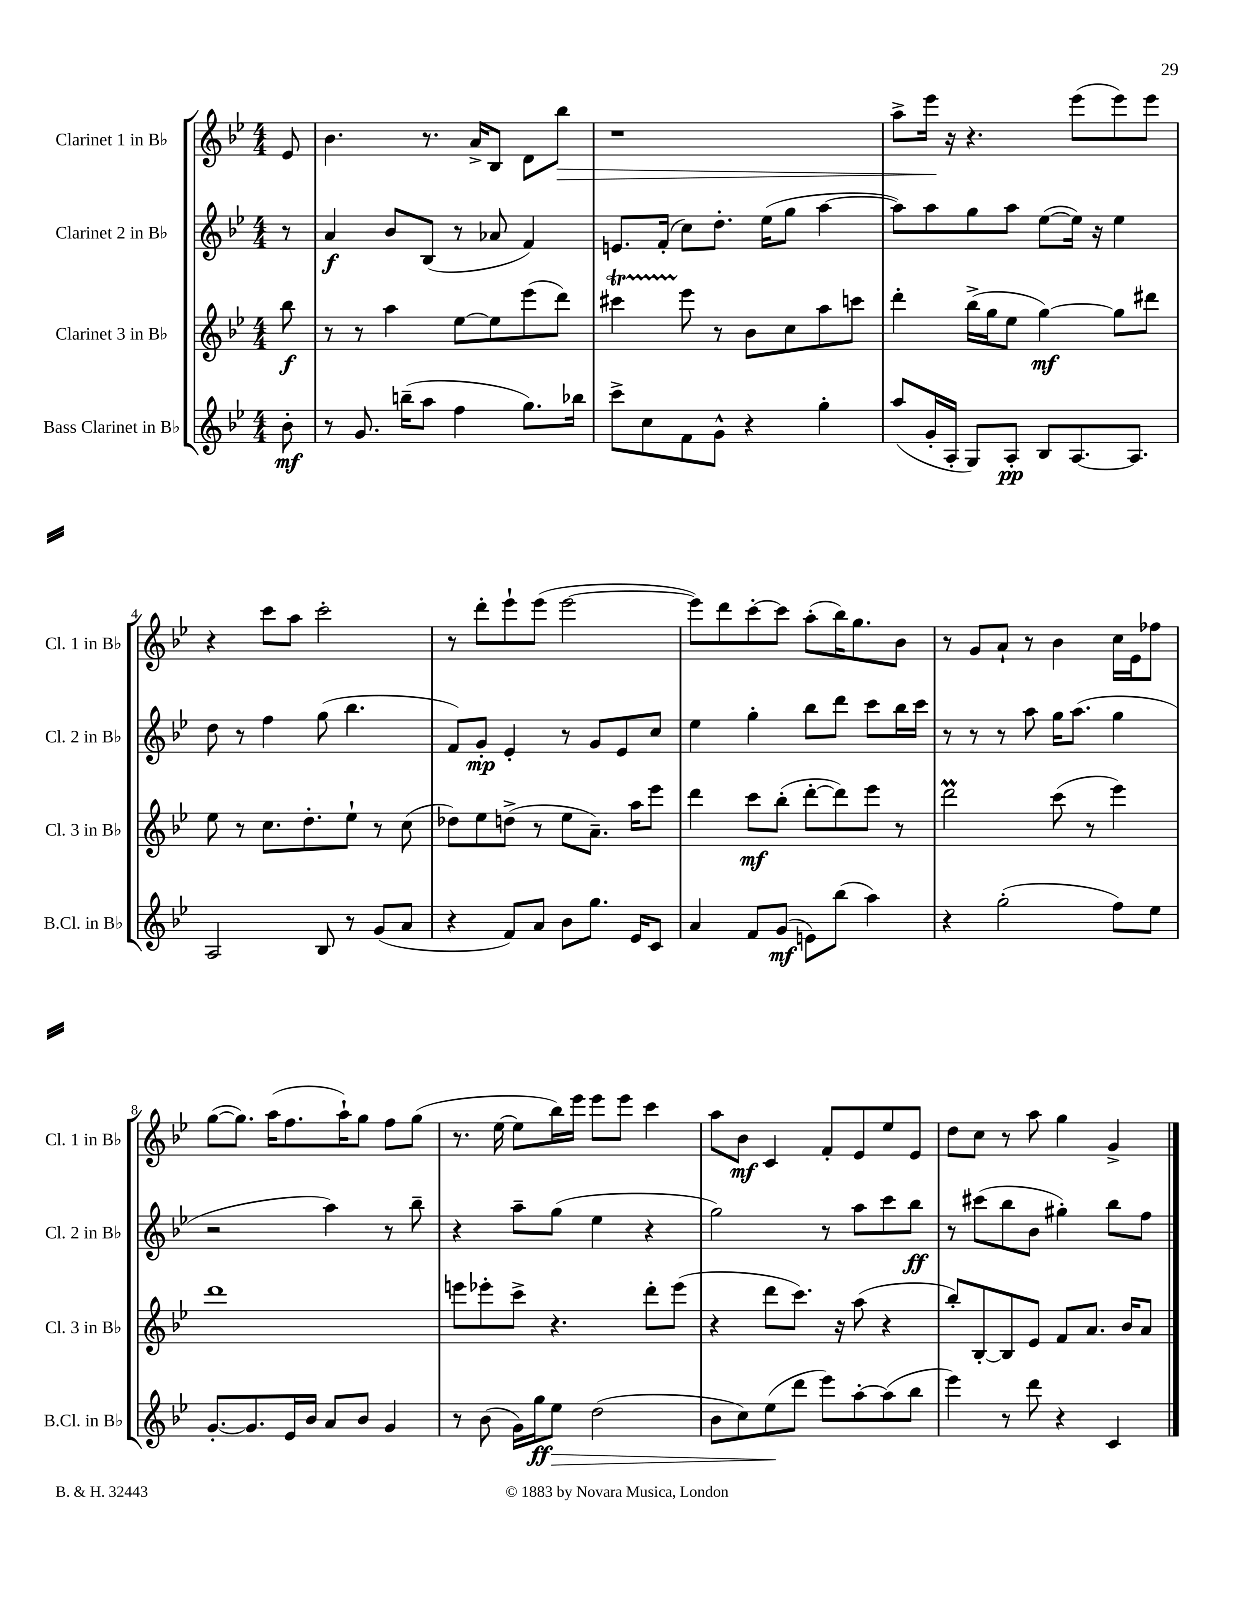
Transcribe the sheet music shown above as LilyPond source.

<<
\new StaffGroup <<
\new Staff = "s0" \with { instrumentName = "Clarinet 1 in Bb" shortInstrumentName = "Cl. 1 in Bb" } {
    \clef treble \key bes \major \numericTimeSignature \time 4/4 \partial 8
    ees'8 |
    bes'4. r8. a'16-> bes8 d'8 bes''8\> |
    r1 |
    a''8-> ees'''16\! r16 r4. ees'''8( ees'''8) ees'''8 |
    r4 c'''8 a''8 c'''2-. |
    r8 d'''8-. ees'''8-! ees'''8( ees'''2~ |
    ees'''8) d'''8 c'''8~-. c'''8 a''8-.( bes''16) g''8. bes'8 |
    r8 g'8 a'8-! r8 bes'4 c''16 ees'16 fes''8 |
    g''8~( g''8.) a''16( f''8. a''16-!) g''8 f''8 g''8( |
    r8. ees''16~ ees''8 bes''16) ees'''16 ees'''8 ees'''8 c'''4 |
    a''8 bes'8\mf c'4 f'8-. ees'8 ees''8 ees'8 |
    d''8 c''8 r8 a''8 g''4 g'4-> \bar "|." |
}
\new Staff = "s1" \with { instrumentName = "Clarinet 2 in Bb" shortInstrumentName = "Cl. 2 in Bb" } {
    \clef treble \key bes \major \numericTimeSignature \time 4/4 \partial 8
    r8 |
    a'4\f bes'8 bes8( r8 aes'8 f'4) |
    e'8. f'16-.( c''8) d''8.-. ees''16( g''8 a''4~ |
    a''8) a''8 g''8 a''8 ees''8~( ees''16) r16 ees''4 |
    d''8 r8 f''4 g''8( bes''4. |
    f'8) g'8-.\mp ees'4-. r8 g'8 ees'8 c''8 |
    ees''4 g''4-. bes''8 d'''8 c'''8 bes''16 c'''16 |
    r8 r8 r8 a''8 g''16 a''8.( g''4 |
    r2 a''4) r8 bes''8-- |
    r4 a''8-- g''8( ees''4 r4 |
    g''2) r8 a''8 c'''8 bes''8\ff |
    r8 cis'''8( bes''8 bes'8 gis''4-.) bes''8 f''8 \bar "|." |
}
\new Staff = "s2" \with { instrumentName = "Clarinet 3 in Bb" shortInstrumentName = "Cl. 3 in Bb" } {
    \clef treble \key bes \major \numericTimeSignature \time 4/4 \partial 8
    bes''8\f |
    r8 r8 a''4 ees''8~ ees''8 ees'''8( d'''8) |
    cis'''4\startTrillSpan ees'''8\stopTrillSpan r8 bes'8 c''8 a''8 c'''8 |
    d'''4-. bes''16->( g''16 ees''8 g''4~\mf) g''8 dis'''8 |
    ees''8 r8 c''8. d''8.-. ees''8-! r8 c''8( |
    des''8) ees''8 d''8->( r8 ees''8 a'8.--) a''16 ees'''8 |
    d'''4 c'''8\mf bes''8-.( d'''8~-. d'''8) ees'''8 r8 |
    d'''2\prall c'''8( r8 ees'''4) |
    d'''1 |
    e'''8 ees'''8-. c'''8-> r4. d'''8-. ees'''8( |
    r4 d'''8 c'''8.) r16 a''8( r4 |
    bes''8-.) bes8~-. bes8 ees'8 f'8 a'8. bes'16 a'8 \bar "|." |
}
\new Staff = "s3" \with { instrumentName = "Bass Clarinet in Bb" shortInstrumentName = "B.Cl. in Bb" } {
    \clef treble \key bes \major \numericTimeSignature \time 4/4 \partial 8
    bes'8-.\mf |
    r8 g'8. b''16--( a''8 f''4 g''8.) bes''16 |
    c'''8-> c''8 f'8 g'8-^ r4 g''4-. |
    a''8( g'16-. a16-. g8) a8-.\pp bes8 a8.~ a8. |
    a2 bes8 r8 g'8( a'8 |
    r4 f'8) a'8 bes'8 g''8. ees'16 c'8 |
    a'4 f'8 g'8\mf( e'8) bes''8( a''4) |
    r4 g''2-.( f''8) ees''8 |
    g'8.~-. g'8. ees'16 bes'16 a'8 bes'8 g'4 |
    r8 bes'8( g'16) g''16\ff ees''8\> d''2( |
    bes'8 c''8) ees''8\!( d'''8 ees'''8) a''8~-. a''8( bes''8 |
    ees'''4) r8 d'''8 r4 c'4 \bar "|." |
}
>>
>>
